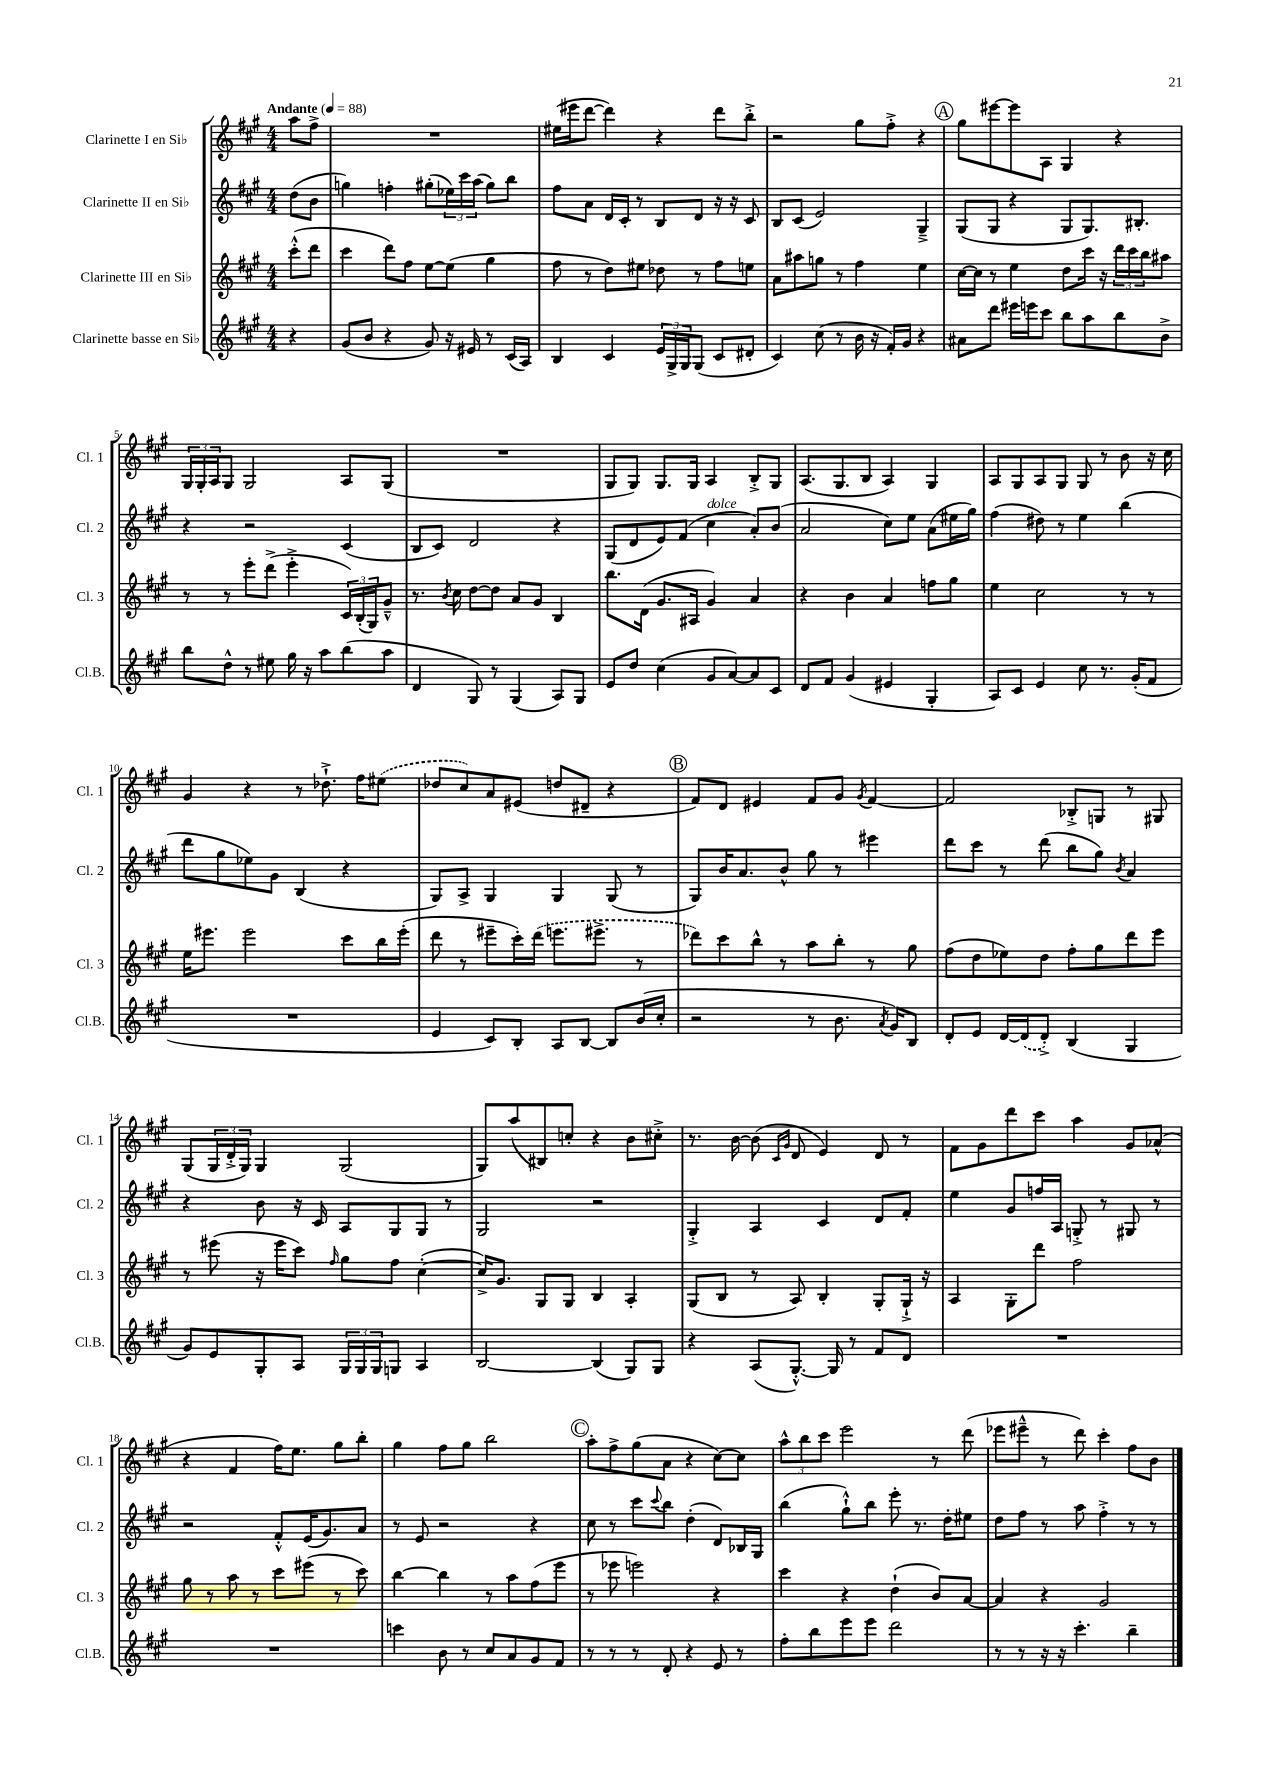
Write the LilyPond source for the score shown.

<<
\new StaffGroup <<
\new Staff = "s0" \with { instrumentName = "Clarinette I en Sib" shortInstrumentName = "Cl. 1" } {
    \clef treble \key a \major \numericTimeSignature \time 4/4 \partial 4 \tempo "Andante" 4 = 88
    a''8 fis''8-> |
    R1 |
    eis''16( eis'''16 d'''8~ d'''4) r4 d'''8 b''8-.-> |
    r2 gis''8 fis''8-.-> r4 |
    \mark \markup { \circle "A" } gis''8 eis'''8~ eis'''8 a8 gis4 r4 |
    \tuplet 3/2 { gis16 gis16-. a16 } gis8 gis2 a8 gis8( |
    R1 |
    gis8 gis8) gis8. gis16 a4 b8-.-> gis8 |
    a8.( gis8. b8 a4) gis4 |
    a8 gis8 a8 gis8 gis8 r8 b'8 r16 cis''16 |
    gis'4 r4 r8 des''8.-!-> fis''16 \once \slurDashed eis''8( |
    des''8 cis''8) a'8 eis'8( d''8 dis'8-- r4 |
    \mark \markup { \circle "B" } fis'8) d'8 eis'4 fis'8 gis'8 \acciaccatura { gis'8 } fis'4~ |
    fis'2 bes8-.-> g8 r8 gis8 |
    gis8( \tuplet 3/2 { gis16 d'16-.-> gis16) } gis4 gis2( |
    gis8) a''8( bis8) c''8-. r4 b'8 cis''8-.-> |
    r8. b'16~ b'8( \grace { cis'16 gis'16 } d'8 e'4) d'8 r8 |
    fis'8 gis'8 d'''8 cis'''8 a''4 gis'8 aes'8-^( |
    r4 fis'4 fis''16) e''8. gis''8 b''8-. |
    gis''4 fis''8 gis''8 b''2 |
    \mark \markup { \circle "C" } a''8-. fis''8-> gis''8( a'8 r4 cis''8~) cis''8 |
    \tuplet 3/2 { a''8-^ b''8 cis'''8 } e'''2 r8 d'''8( |
    ees'''8 eis'''8---^ r8 d'''8) cis'''4-. fis''8 b'8 \bar "|." |
}
\new Staff = "s1" \with { instrumentName = "Clarinette II en Sib" shortInstrumentName = "Cl. 2" } {
    \clef treble \key a \major \numericTimeSignature \time 4/4 \partial 4
    d''8( b'8 |
    g''4) f''4-. gis''8-.( \tuplet 3/2 { ees''16) cis'''16 a''16( } gis''8) b''8 |
    fis''8 a'8 d'16 cis'16-. r8 b8 d'8 r16 r16 cis'8 |
    b8 cis'8( e'2) gis4---> |
    \mark \markup { \circle "A" } gis8( gis8 r4 gis8 gis8.) bis8.-. |
    r4 r2 cis'4( |
    b8 cis'8) d'2 r4 |
    gis8( d'8 e'8) fis'8( cis''4^\markup { \italic "dolce" } a'8-.) b'8( |
    a'2 cis''8) e''8 a'8( eis''16 gis''16) |
    fis''4( dis''8) r8 e''4 b''4( |
    d'''8 gis''8 ees''8) gis'8 b4( r4 |
    gis8) a8-> gis4 gis4 gis8( r8 |
    \mark \markup { \circle "B" } gis8) b'16 a'8. b'8-^ gis''8 r8 eis'''4 |
    d'''8 cis'''8 r8 d'''8( b''8 gis''8) \acciaccatura { b'8 } a'4 |
    r4 b'8 r16 cis'16 a8 gis8 gis8 r8 |
    gis2 r2 |
    gis4-.-> a4 cis'4 d'8 fis'8-. |
    e''4 gis'8 f''16 a16 g8-.-> r8 gis8 r8 |
    r2 fis'8-.-^ e'16( gis'8.) a'8 |
    r8 e'8 r2 r4 |
    \mark \markup { \circle "C" } cis''8 r8 cis'''8 \appoggiatura { cis'''8 } b''8 d''4-.( d'8) bes16 gis16 |
    b''4( gis''8-!-^) b''8 e'''8-. r8. d''16-. eis''8 |
    d''8 fis''8 r8 a''8 fis''4-.-> r8 r8 \bar "|." |
}
\new Staff = "s2" \with { instrumentName = "Clarinette III en Sib" shortInstrumentName = "Cl. 3" } {
    \clef treble \key a \major \numericTimeSignature \time 4/4 \partial 4
    cis'''8-.-^( d'''8 |
    cis'''4 d'''8) fis''8 e''8~ e''8( gis''4 |
    fis''8 r8 d''8) eis''8 des''8 r8 fis''8 e''8 |
    a'8 ais''8 g''8 r8 fis''4 e''4 |
    \mark \markup { \circle "A" } cis''16~ cis''16 r8 e''4 d''8 cis'''16 r16 \tuplet 3/2 { d'''16 cis'''16 b''16 } ais''8 |
    r8 r8 e'''8-. d'''8->( e'''4-.-> \tuplet 3/2 { cis'16) b16-.( gis16) } gis'8---^ |
    r8. \acciaccatura { b'8 } cis''16 d''8~ d''8 a'8 gis'8 b4 |
    b''8. d'16( gis'8. ais16 gis'4) a'4 |
    r4 b'4 a'4 f''8 gis''8 |
    e''4 cis''2 r8 r8 |
    e''16 eis'''8. eis'''2 cis'''8 b''16 eis'''16-.( |
    d'''8 r8 eis'''8-- cis'''16-.) \once \slurDashed d'''16( e'''8. eis'''8.-> r8 |
    \mark \markup { \circle "B" } des'''8) cis'''8 b''8-^ r8 a''8 b''8-. r8 gis''8 |
    fis''8( d''8 ees''8) d''8 fis''8-. gis''8 d'''8 e'''8 |
    r8 eis'''8( r16 eis'''16 cis'''8) \grace { fis''16 } gis''8 fis''8 cis''4~-.( |
    cis''16->) gis'8. gis8 gis8 b4 a4-. |
    gis8( b8 r8 a8) b4-. gis8-. gis16-!-> r16 |
    a4 gis8-. d'''8 fis''2 |
    gis''8 r8 a''8 r8 cis'''8 eis'''8( r8 cis'''8) |
    b''4~ b''4 r8 a''8 fis''8( e'''8 |
    \mark \markup { \circle "C" } r8 ees'''8 e'''2) r4 |
    cis'''4 r4 d''4-!( b'8) a'8~ |
    a'4 r4 gis'2 \bar "|." |
}
\new Staff = "s3" \with { instrumentName = "Clarinette basse en Sib" shortInstrumentName = "Cl.B." } {
    \clef treble \key a \major \numericTimeSignature \time 4/4 \partial 4
    r4 |
    gis'8( b'8 r4 gis'8) r16 eis'16 r8 cis'16( a16) |
    b4 cis'4 \tuplet 3/2 { e'16 gis16-> gis16 } gis8( cis'8 dis'8-. |
    cis'4) cis''8( r8 b'16 r16 fis'16-.) gis'16 r4 |
    \mark \markup { \circle "A" } ais'8 d'''8 eis'''16 e'''16 cis'''8 b''8 a''8 b''8 b'8-> |
    b''8 d''8-^ r8 eis''8 gis''16 r16 a''8 b''8( a''8 |
    d'4 gis8) r8 gis4( a8) gis8 |
    e'8 d''8 cis''4( gis'8 a'8~) a'8 cis'8 |
    d'8 fis'8 gis'4( eis'4 gis4-. |
    a8) cis'8 e'4 cis''8 r8. gis'16-.( fis'8 |
    R1 |
    e'4 cis'8) b8-. a8 b8~ b8 b'16( cis''16-. |
    \mark \markup { \circle "B" } r2 r8 b'8. \acciaccatura { a'8 } gis'16) b8 |
    d'8-. e'8 d'16~ \once \slurDashed d'16( d'8-.->) b4( gis4 |
    gis'8) e'8 gis8-. a8 \tuplet 3/2 { gis16 gis16 gis16 } g8 a4 |
    b2~ b4( gis8) gis8 |
    r4 a8( gis8.~-.-^) gis16 r8 fis'8 d'8 |
    R1 |
    R1 |
    c'''4 b'8 r8 cis''8 a'8 gis'8 fis'8 |
    \mark \markup { \circle "C" } r8 r8 r8 d'8-. r4 e'8 r8 |
    fis''8-. b''8 e'''8 e'''8 d'''2 |
    r8 r8 r16 r16 cis'''4.-. b''4-- \bar "|." |
}
>>
>>
